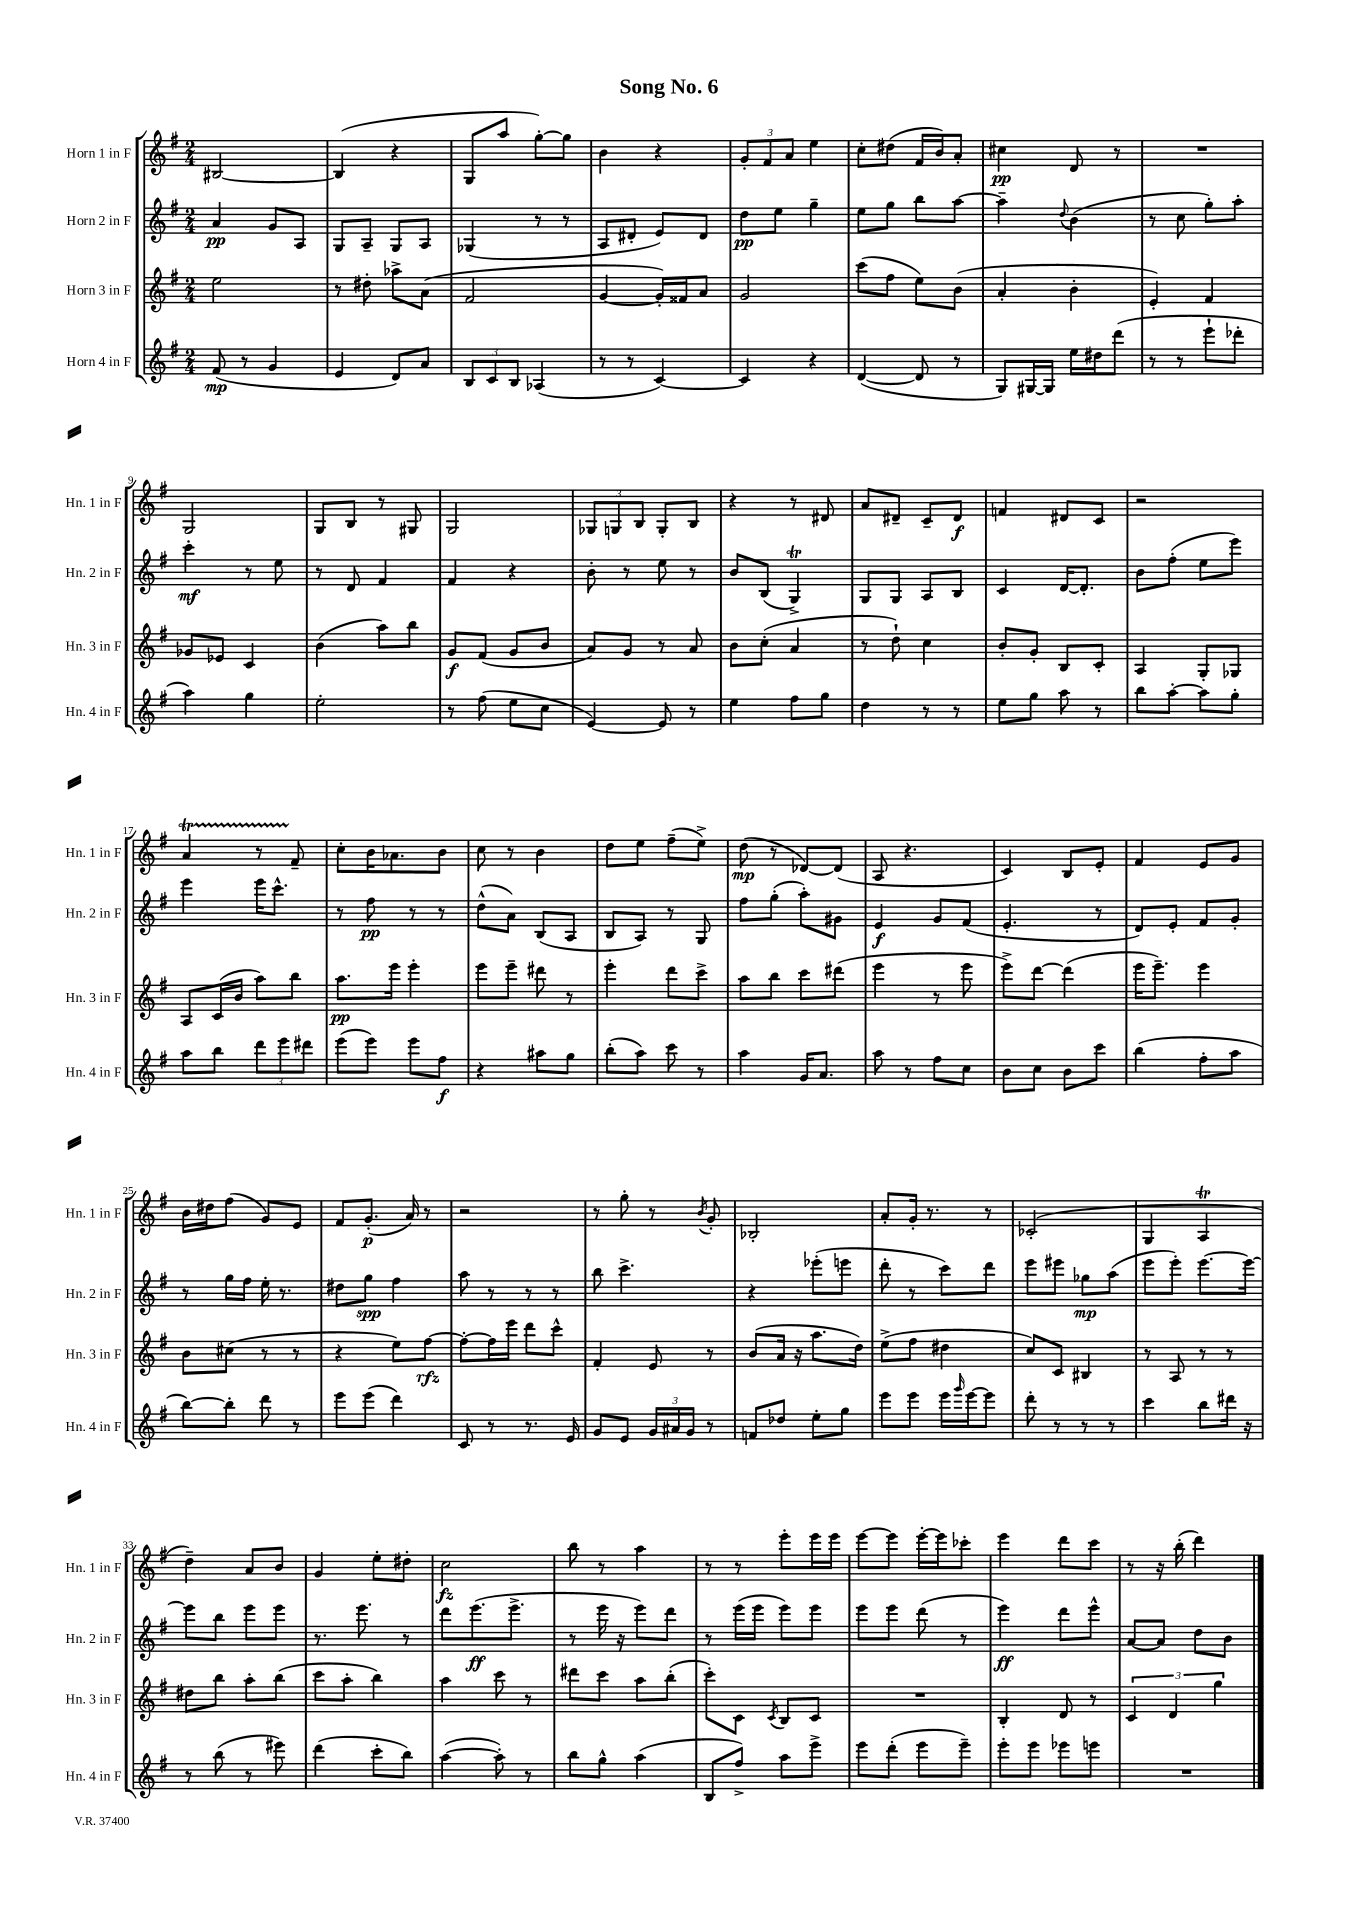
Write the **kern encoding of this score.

**kern	**kern	**kern	**kern
*staff4	*staff3	*staff2	*staff1
*clefG2	*clefG2	*clefG2	*clefG2
*k[f#]	*k[f#]	*k[f#]	*k[f#]
*M2/4	*M2/4	*M2/4	*M2/4
(8f#	2ee	4a	[2B#
8r	.	.	.
4g	.	8g	.
.	.	8A	.
=	=	=	=
4e	8r	8G	(4B#]
.	8dd#'	8A~	.
8d)	8aa-^	8G	4r
8a	(8a	8A	.
=	=	=	=
12B	2f#	(4G-	8G
12c	.	.	.
.	.	.	8aa
12B	.	.	.
(4A-	.	8r	[8gg')
.	.	8r	8gg]
=	=	=	=
8r	[4g	8A	4b
8r	.	8d#'	.
[4c)	16g'])	8e)	4r
.	16f##	.	.
.	8a	8d#	.
=	=	=	=
4c]	2g	8dd	12g'
.	.	.	12f#
.	.	8ee	.
.	.	.	12a
4r	.	4gg~	4ee
=	=	=	=
([4d	(8ccc	8ee	8cc'
.	8ff#	8gg	(8dd#
8d]	8ee)	8bb	16f#
.	.	.	16b)
8r	(8b	[8aa	8a'
=	=	=	=
8G)	4a'	4aa~]	4cc#
[16G#	.	.	.
16G#]	.	.	.
.	.	8qqdd	.
16ee	4b'	(4b	8d
16dd#	.	.	.
(8ddd	.	.	8r
=	=	=	=
8r	4e')	8r	2r
8r	.	8cc	.
8eee`	4f#	8gg')	.
8ddd-'	.	8aa'	.
=	=	=	=
4aa)	8g-	4ccc'	2G
.	8e-	.	.
4gg	4c	8r	.
.	.	8ee	.
=	=	=	=
2ee'	(4b	8r	8G
.	.	8d	8B
.	8aa)	4f#	8r
.	8bb	.	8G#
=	=	=	=
8r	8g	4f#	2G
(8ff#	(8f#	.	.
8ee	8g	4r	.
8cc	8b	.	.
=	=	=	=
[4e)	8a)	8b'	12G-
.	.	.	12G
.	8g	8r	.
.	.	.	12B
8e]	8r	8ee	8G'
8r	8a	8r	8B
=	=	=	=
4ee	8b	8b	4r
.	(8cc'	(8B	.
8ff#	4a	4G^)	8r
8gg	.	.	8d#
=	=	=	=
4dd	8r	8G	8a
.	8dd`)	8G	8d#~
8r	4cc	8A	8c~
8r	.	8B	8d#
=	=	=	=
8ee	8b'	4c	4f
8gg	8g'	.	.
8aa	8B	[16d	8d#
.	.	8.d']	.
8r	8c'	.	8c
=	=	=	=
8bb	4A	8b	2r
[8aa'	.	(8ff#'	.
8aa]	8G'	8ee	.
8gg'	8G-	8eee)	.
=	=	=	=
8aa	8A	4eee	4a
8bb	(16c	.	.
.	16b	.	.
12ddd	8aa)	16eee	8r
.	.	8.ccc^^	.
12eee	.	.	.
.	8bb	.	8f#~
12ddd#	.	.	.
=	=	=	=
(8eee	8.aa	8r	8cc'
8eee)	.	8ff#	16b
.	16eee	.	8.a-
8eee	4eee'	8r	.
8ff#	.	8r	8b
=	=	=	=
4r	8eee	(8dd^^	8cc
.	8eee~	8a)	8r
8aa#	8ddd#	(8B	4b
8gg	8r	8A	.
=	=	=	=
(8bb'	4eee'	8B	8dd
8aa)	.	8A)	8ee
8ccc	8ddd	8r	(8ff#~
8r	8ccc^	8G	8ee^)
=	=	=	=
4aa	8aa	8ff#	(8dd
.	8bb	(8gg'	8r
16g	8ccc	8aa')	[8d-)
8.a	.	.	.
.	(8ddd#	8g#	(8d-]
=	=	=	=
8aa	4eee	4e	8A
8r	.	.	4.r
8ff#	8r	8g	.
8cc	8eee	(8f#	.
=	=	=	=
8b	8eee^)	4.e'	4c)
8cc	[8ddd	.	.
8b	(4ddd]	.	8B
8ccc	.	8r	8e'
=	=	=	=
(4bb	16eee	8d)	4f#
.	8.eee~)	.	.
.	.	8e'	.
8ff#'	4eee	8f#	8e
8aa	.	8g'	8g
=	=	=	=
[8bb)	8b	8r	16b
.	.	.	16dd#
8bb']	(8cc#	16gg	(8ff#
.	.	16ff#	.
8ddd	8r	16ee'	8g)
.	.	8.r	.
8r	8r	.	8e
=	=	=	=
8eee	4r	8dd#	8f#
(8eee	.	8gg	(8.g'
4ddd)	8ee)	4ff#	.
.	.	.	16a)
.	[8ff#	.	8r
=	=	=	=
8c	8ff#'_	8aa	2r
8r	16ff#]	8r	.
.	16eee	.	.
8.r	8ddd	8r	.
.	8ccc^^	8r	.
16e	.	.	.
=	=	=	=
8g	4f#'	8bb	8r
8e	.	4.ccc^	8gg'
24g	8e	.	8r
24a#	.	.	.
24g	.	.	.
.	.	.	8qb
8r	8r	.	8g'
=	=	=	=
8f	(8b	4r	2B-'
8dd-	16a	.	.
.	16r	.	.
8ee'	8.aa	(8eee-'	.
8gg	.	8eee	.
.	16dd)	.	.
=	=	=	=
8eee	(8ee^	8ddd'	8a'
8eee	8ff#	8r	16g'
.	.	.	8.r
16eee	4dd#	8ccc)	.
16qqggg	.	.	.
[16eee	.	.	.
8eee]	.	8ddd	8r
=	=	=	=
8ddd'	8cc)	8eee	(2c-'
8r	8c	8eee#	.
8r	4B#	8gg-	.
8r	.	(8aa	.
=	=	=	=
4ccc	8r	8eee	4G
.	8A	8eee')	.
8bb	8r	[8.eee	4A
16ddd#	8r	.	.
16r	.	16eee_	.
=	=	=	=
8r	8dd#	8eee]	4dd~)
(8bb	8bb	8bb	.
8r	8aa'	8eee	8a
8eee#)	(8bb	8eee	8b
=	=	=	=
(4ddd	8ccc	8.r	4g
.	8aa'	.	.
.	.	8.eee	.
8ccc'	4bb)	.	8ee'
8bb)	.	8r	8dd#'
=	=	=	=
([4aa	4aa	8ddd	2cc
.	.	(8.eee	.
8aa'])	8ccc	.	.
.	.	8.eee^	.
8r	8r	.	.
=	=	=	=
8bb	8ddd#	8r	8bb
8gg^^	8ccc	16eee	8r
.	.	16r	.
(4aa	8aa	8eee)	4aa
.	(8bb'	8ddd	.
=	=	=	=
8B	8ccc')	8r	8r
8ff#^)	8c	(16eee	8r
.	.	16eee	.
.	8qc	.	.
8aa	8B	8eee)	8eee'
8eee^	8c	8eee	16eee
.	.	.	16eee
=	=	=	=
8eee	2r	8eee	[8eee
(8ddd'	.	8eee	8eee]
8eee	.	(8ddd	[16eee'
.	.	.	16eee]
8eee~)	.	8r	8ccc-'
=	=	=	=
8eee'	4B'	4eee)	4eee
8eee	.	.	.
8eee-	8d	8ddd	8ddd
8eee	8r	8eee^^	8ccc
=	=	=	=
2r	6c	[8a	8r
.	.	8a]	16r
.	6d	.	.
.	.	.	(16bb'
.	.	8dd	4ddd)
.	6gg	.	.
.	.	8b	.
==	==	==	==
*-	*-	*-	*-
